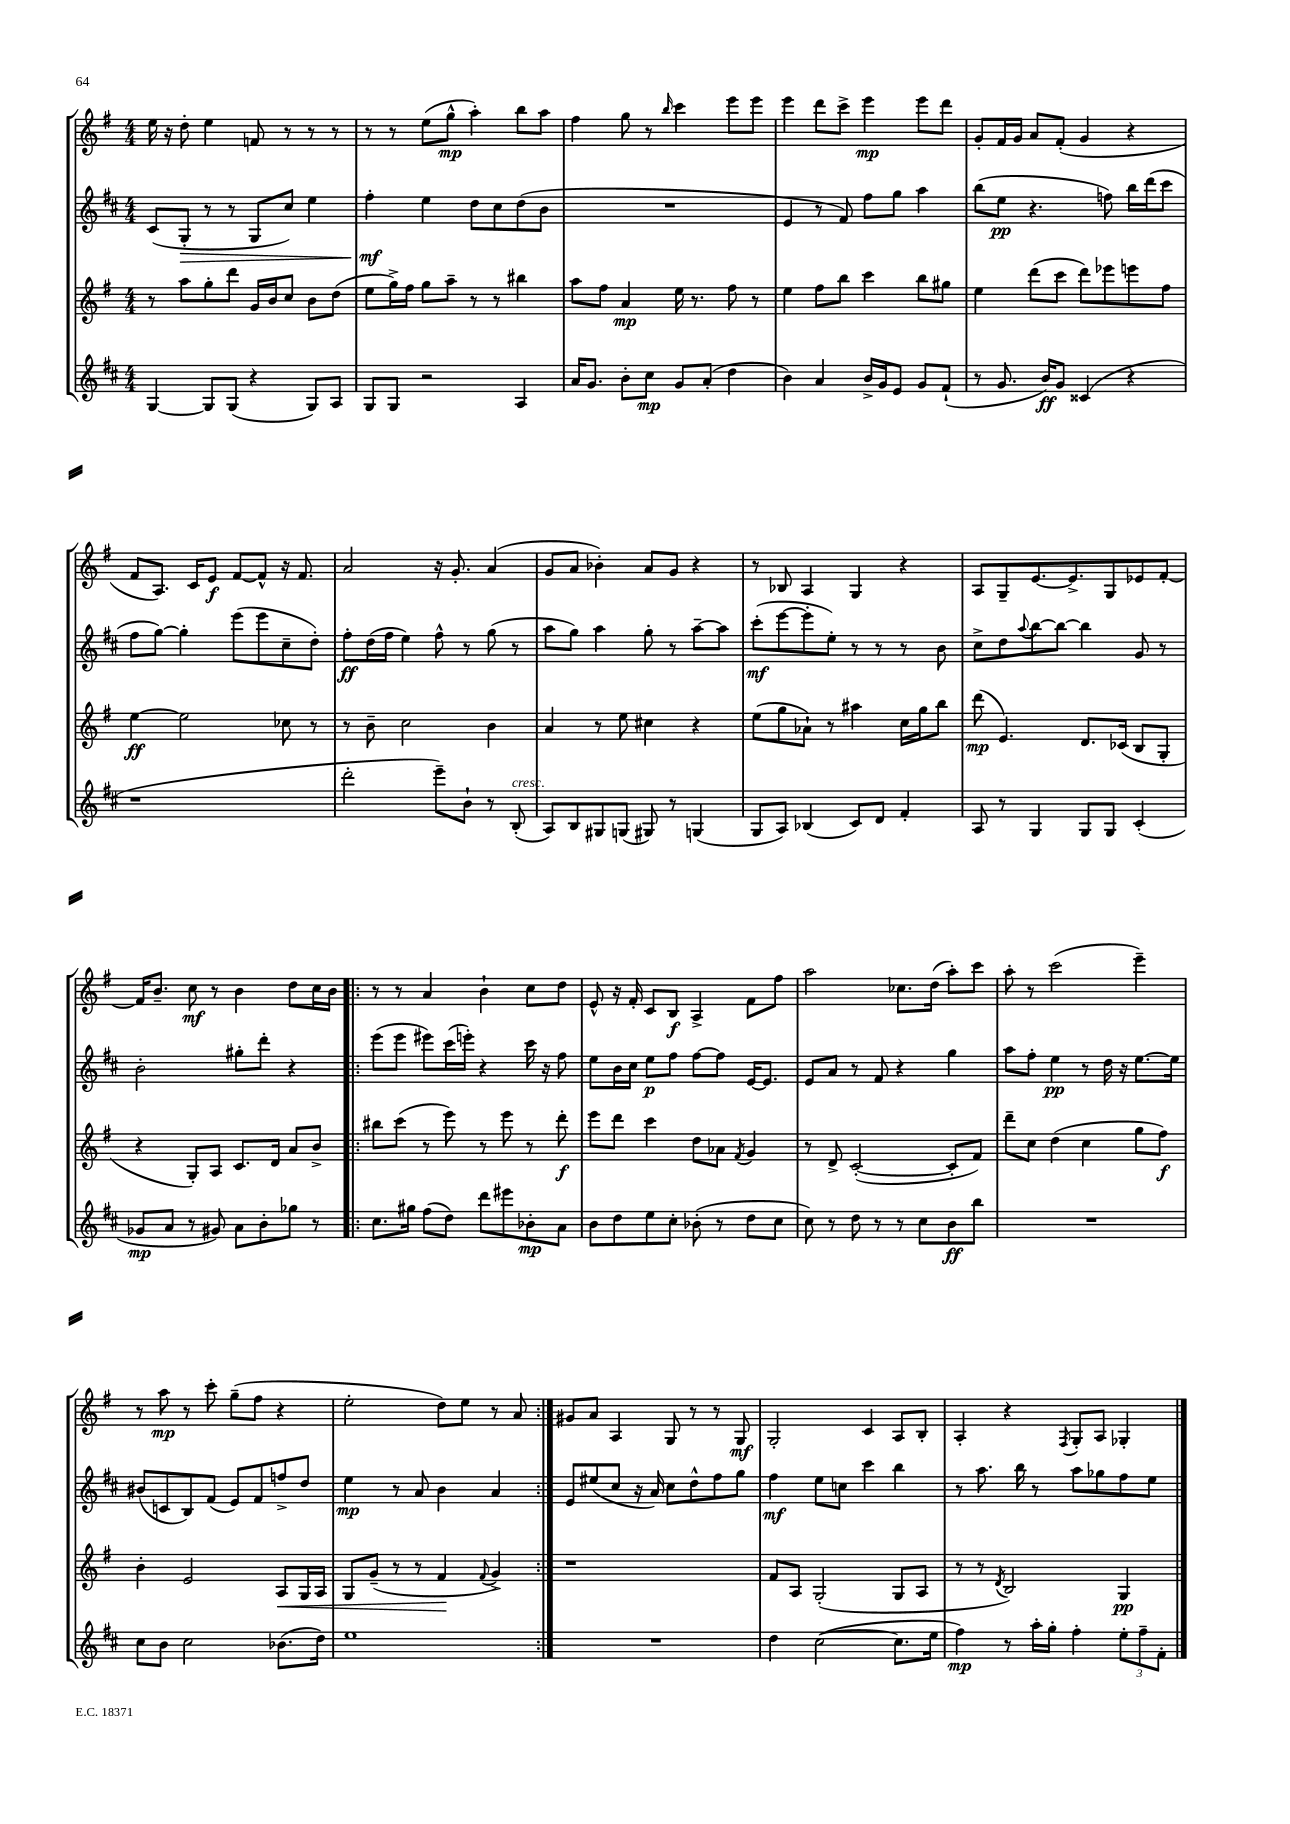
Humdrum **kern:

**kern	**dynam	**kern	**dynam	**kern	**dynam	**kern	**dynam
*part4	*part4	*part3	*part3	*part2	*part2	*part1	*part1
*staff4	*staff4	*staff3	*staff3	*staff2	*staff2	*staff1	*staff1
*clefG2	*	*clefG2	*	*clefG2	*	*clefG2	*
*k[f#c#]	*	*k[f#]	*	*k[f#c#]	*	*k[f#]	*
*M4/4	*	*M4/4	*	*M4/4	*	*M4/4	*
=21	=21	=21	=21	=21	=21	=21	=21
[4G/	.	8r	.	(8c#/L	.	16ee\	.
.	.	.	.	.	.	16r	.
!	!	!	!	!	!LO:HP:b	!	!
.	.	8aa\L	.	8G'/J	>	8dd'\	.
8G/L]	.	8gg'\	.	8r	.	4ee\	.
(8G/J	.	8ddd\J	.	8r	.	.	.
4r	.	16g/LL	.	8G/L	.	8fn/	.
.	.	16b/J	.	.	.	.	.
.	.	8cc/J	.	8cc#/J)	.	8r	.
8G/L)	.	8b\L	.	4ee\	.	8r	.
8A/J	.	(8dd\J	.	.	.	8r	.
=22	=22	=22	=22	=22	=22	=22	=22
8G/L	.	8ee\L	.	4ff#'\	mf	8r	.
8G/J	.	16gg^\L)	.	.	.	8r	.
.	.	16ff#\JJ	.	.	.	.	.
2r	.	8gg\L	.	4ee\	]	(8ee\L	.
.	.	8aa~\J	.	.	.	8gg^^\J	mp
.	.	8r	.	8dd\L	.	4aa'\)	.
.	.	8r	.	8cc#\	.	.	.
4A/	.	4bb#X\	.	(8dd\	.	8bb\L	.
.	.	.	.	8b\J	.	8aa\J	.
=23	=23	=23	=23	=23	=23	=23	=23
16a/KL	.	8aa\L	.	1r	.	4ff#\	.
8.g/J	.	.	.	.	.	.	.
.	.	8ff#\J	.	.	.	.	.
8b'\L	.	4a/	mp	.	.	8gg\	.
8cc#\J	mp	.	.	.	.	8r	.
.	.	.	.	.	.	16qqbb/	.
8g/L	.	16ee\	.	.	.	4ccc\	.
.	.	8.r	.	.	.	.	.
(8a'/J	.	.	.	.	.	.	.
4dd\	.	8ff#\	.	.	.	8eee\L	.
.	.	8r	.	.	.	8eee\J	.
=24	=24	=24	=24	=24	=24	=24	=24
4b\)	.	4ee\	.	4e/	.	4eee\	.
4a/	.	8ff#\L	.	8r	.	8ddd\L	.
.	.	8bb\J	.	8f#/)	.	8ccc^\J	.
16b^/LL	.	4ccc\	.	8ff#\L	.	4eee\	mp
16g/J	.	.	.	.	.	.	.
8e/J	.	.	.	8gg\J	.	.	.
8g/L	.	8bb\L	.	4aa\	.	8eee\L	.
(8f#`/J	.	8gg#X\J	.	.	.	8ddd\J	.
=25	=25	=25	=25	=25	=25	=25	=25
8r	.	4ee\	.	(8bb\L	.	8g'/L	.
8.g/	.	.	.	8ee\J	pp	16f#/L	.
.	.	.	.	.	.	16g/JJ	.
.	.	(8ddd\L	.	4.r	.	8a/L	.
16b/KL)	ff	.	.	.	.	.	.
8g/J	.	8ccc\J	.	.	.	(8f#'/J	.
(4c##X/	.	8ddd\L)	.	.	.	4g/	.
.	.	8eee-X\	.	8ffn\)	.	.	.
4r	.	8eeen\	.	16bb\LL	.	4r	.
.	.	.	.	(16ddd\J	.	.	.
.	.	8ff#\J	.	8ccc#\J	.	.	.
!!LO:LB:g=z
=26	=26	=26	=26	=26	=26	=26	=26
1r	.	[4ee\	ff	8ff#\L	.	8f#/L	.
.	.	.	.	[8gg\J)	.	8.A/J)	.
.	.	2ee\]	.	4gg'\]	.	.	.
.	.	.	.	.	.	16c/KL	.
.	.	.	.	.	.	8e/J	f
.	.	.	.	(8eee\L	.	[8f#/L	.
.	.	.	.	8eee\	.	8f#^^/J]	.
.	.	8cc-X\	.	8cc#~\	.	16r	.
.	.	.	.	.	.	8.f#/	.
.	.	8r	.	8dd'\J)	.	.	.
=27	=27	=27	=27	=27	=27	=27	=27
2ddd'\	.	8r	.	8ff#'\L	ff	2a/	.
.	.	8b~\	.	(16dd\L	.	.	.
.	.	.	.	16ff#\JJ	.	.	.
.	.	2cc\	.	4ee\)	.	.	.
8eee~\L)	.	.	.	8ff#^^\	.	16r	.
.	.	.	.	.	.	8.g'/	.
8b`\J	.	.	.	8r	.	.	.
8r	.	4b\	.	(8gg\	.	(4a/	.
!LO:TX:a:i:t=cresc.	!	!	!	!	!	!	!
(8B'/	.	.	.	8r	.	.	.
=28	=28	=28	=28	=28	=28	=28	=28
8A/L)	.	4a/	.	8aa\L	.	8g/L	.
8B/	.	.	.	8gg\J)	.	8a/J	.
8G#X/	.	8r	.	4aa\	.	4b-X'\)	.
(8Gn/J	.	8ee\	.	.	.	.	.
8G#X/)	.	4cc#X\	.	8gg'\	.	8a/L	.
8r	.	.	.	8r	.	8g/J	.
(4Gn/	.	4r	.	[8aa~\L	.	4r	.
.	.	.	.	8aa\J]	.	.	.
=29	=29	=29	=29	=29	=29	=29	=29
8G/L	.	(8ee\L	.	(8ccc#'\L	mf	8r	.
8A/J)	.	8gg\	.	[8eee\	.	8B-X/	.
(4B-X/	.	8a-X`\J)	.	8eee'\]	.	4A/	.
.	.	8r	.	8ee'\J)	.	.	.
8c#/L)	.	4aa#X\	.	8r	.	4G/	.
8d/J	.	.	.	8r	.	.	.
4f#'/	.	16cc\LL	.	8r	.	4r	.
.	.	16gg\J	.	.	.	.	.
.	.	8bb\J	.	8b\	.	.	.
=30	=30	=30	=30	=30	=30	=30	=30
8A/	.	(8ddd\	mp	8cc#^\L	.	8A/L	.
8r	.	4.e/)	.	8dd\	.	8G~/	.
.	.	.	.	8qqaa/	.	.	.
4G/	.	.	.	[8bb\	.	[8.e/	.
.	.	.	.	8bb\J_	.	.	.
.	.	.	.	.	.	8.e^/]	.
8G/L	.	8.d/L	.	4bb\]	.	.	.
8G/J	.	.	.	.	.	8G/	.
.	.	(16c-X/Jk	.	.	.	.	.
(4c#'/	.	8B/L	.	8g/	.	8e-X/	.
.	.	8G'/J	.	8r	.	[8f#'/J	.
!!LO:LB:g=z
=31	=31	=31	=31	=31	=31	=31	=31
8g-X/L	mp	4r	.	2b'\	.	16f#/KL]	.
.	.	.	.	.	.	8.b~/J	.
8a/J	.	.	.	.	.	.	.
8r	.	8G'/L)	.	.	.	8cc\	mf
8g#X/)	.	8A/J	.	.	.	8r	.
8a\L	.	8.c/L	.	8gg#X'\L	.	4b\	.
8b'\	.	.	.	8ddd'\J	.	.	.
.	.	16d/Jk	.	.	.	.	.
8gg-X\J	.	8a/L	.	4r	.	8dd\L	.
8r	.	8b^/J	.	.	.	16cc\L	.
.	.	.	.	.	.	16b\JJ	.
=32!|:	=32!|:	=32!|:	=32!|:	=32!|:	=32!|:	=32!|:	=32!|:
8.cc#\L	.	8bb#X\L	.	(8eee\L	.	8r	.
.	.	(8ccc\J	.	8eee\J	.	8r	.
16gg#X\Jk	.	.	.	.	.	.	.
(8ff#\L	.	8r	.	8eee#X\L)	.	4a/	.
8dd\J)	.	8eee\)	.	(16ccc#\L	.	.	.
.	.	.	.	16eeen'\JJ)	.	.	.
8ddd\L	.	8r	.	4r	.	4b`\	.
8eee#X\	.	8eee\	.	.	.	.	.
8b-X'\	mp	8r	.	16ccc#\	.	8cc\L	.
.	.	.	.	16r	.	.	.
8a\J	.	8ddd'\	f	8ff#\	.	8dd\J	.
=33	=33	=33	=33	=33	=33	=33	=33
8b\L	.	8eee\L	.	8ee\L	.	8e^^/	.
8dd\	.	8ddd\J	.	16b\L	.	16r	.
.	.	.	.	16cc#\JJ	.	16f#'/	.
8ee\	.	4ccc\	.	8ee\L	p	8c/L	.
8cc#'\J	.	.	.	8ff#\J	.	8B/J	f
(8b-X'\	.	8dd\L	.	[8ff#\L	.	4A^/	.
8r	.	8a-X\J	.	8ff#\J]	.	.	.
.	.	8qf#/	.	.	.	.	.
8dd\L	.	4g/	.	[16e/KL	.	8f#\L	.
.	.	.	.	8.e/J]	.	.	.
8cc#\J	.	.	.	.	.	8ff#\J	.
=34	=34	=34	=34	=34	=34	=34	=34
8cc#\)	.	8r	.	8e/L	.	2aa\	.
8r	.	8d^/	.	8a/J	.	.	.
8dd\	.	([2c'/	.	8r	.	.	.
8r	.	.	.	8f#/	.	.	.
8r	.	.	.	4r	.	8.cc-X\L	.
8cc#\L	.	.	.	.	.	.	.
.	.	.	.	.	.	(16dd\Jk	.
8b\	ff	8c'/L]	.	4gg\	.	8aa'\L)	.
8bb\J	.	8f#/J)	.	.	.	8ccc\J	.
=35	=35	=35	=35	=35	=35	=35	=35
1r	.	8ddd~\L	.	8aa\L	.	8aa'\	.
.	.	8cc\J	.	8ff#'\J	.	8r	.
.	.	(4dd\	.	4ee\	pp	(2ccc\	.
.	.	4cc\	.	8r	.	.	.
.	.	.	.	16dd\	.	.	.
.	.	.	.	16r	.	.	.
.	.	8gg\L	.	[8.ee\L	.	4eee~\)	.
.	.	8ff#\J)	f	.	.	.	.
.	.	.	.	16ee\Jk]	.	.	.
!!LO:LB:g=z
=36	=36	=36	=36	=36	=36	=36	=36
8cc#\L	.	4b'\	.	(8b#X/L	.	8r	.
8b\J	.	.	.	8cn/	.	8aa\	mp
2cc#\	.	2e/	.	8B/)	.	8r	.
.	.	.	.	(8f#/J	.	8ccc'\	.
.	.	.	.	8e/L)	.	(8gg~\L	.
.	.	.	.	8f#/	.	8ff#\J	.
!	!	!	!LO:HP:b	!	!	!	!
(8.b-X\L	.	8A/L	<	8ffn^/	.	4r	.
.	.	16G/L	.	8dd/J	.	.	.
16dd\Jk)	.	16A/JJ	.	.	.	.	.
=37	=37	=37	=37	=37	=37	=37	=37
1ee	.	8G/L	.	4ee\	mp	2ee'\	.
.	.	(8g~/J	.	.	.	.	.
.	.	8r	.	8r	.	.	.
.	.	8r	.	8a/	.	.	.
.	.	4f#/	.	4b\	.	8dd\L)	.
.	.	.	.	.	.	8ee\J	.
.	.	8qqf#/	.	.	.	.	.
.	.	4g^/)	[	4a/	.	8r	.
.	.	.	.	.	.	8a/	.
=38:|!	=38:|!	=38:|!	=38:|!	=38:|!	=38:|!	=38:|!	=38:|!
1r	.	1r	.	8e/L	.	8g#X/L	.
.	.	.	.	(8ee#X/	.	8a/J	.
.	.	.	.	8cc#/J	.	4A/	.
.	.	.	.	16r	.	.	.
.	.	.	.	16a/)	.	.	.
.	.	.	.	8cc#\L	.	8G/	.
.	.	.	.	8dd^^\	.	8r	.
.	.	.	.	8ff#\	.	8r	.
.	.	.	.	8gg\J	.	8G/	mf
=39	=39	=39	=39	=39	=39	=39	=39
4dd\	.	8f#/L	.	4ff#\	mf	2G'/	.
.	.	8A/J	.	.	.	.	.
([2cc#\	.	(2G'/	.	8ee\L	.	.	.
.	.	.	.	8ccn\J	.	.	.
.	.	.	.	4ccc#\	.	4c/	.
8.cc#\L]	.	8G/L	.	4bb\	.	8A/L	.
.	.	8A/J	.	.	.	8B'/J	.
16ee\Jk	.	.	.	.	.	.	.
=40	=40	=40	=40	=40	=40	=40	=40
4ff#\)	mp	8r	.	8r	.	4A'/	.
.	.	8r	.	8.aa\	.	.	.
.	.	8qd/	.	.	.	.	.
8r	.	2B/)	.	.	.	4r	.
.	.	.	.	16bb\	.	.	.
16aa'\LL	.	.	.	8r	.	.	.
16gg'\JJ	.	.	.	.	.	.	.
.	.	.	.	.	.	8qF#/	.
4ff#'\	.	.	.	8aa\L	.	8G'/L	.
.	.	.	.	8gg-X\	.	8A/J	.
12ee'\L	.	4G/	pp	8ff#\	.	4G-X'/	.
12ff#~\	.	.	.	.	.	.	.
.	.	.	.	8ee\J	.	.	.
12f#'\J	.	.	.	.	.	.	.
==	==	==	==	==	==	==	==
*-	*-	*-	*-	*-	*-	*-	*-
